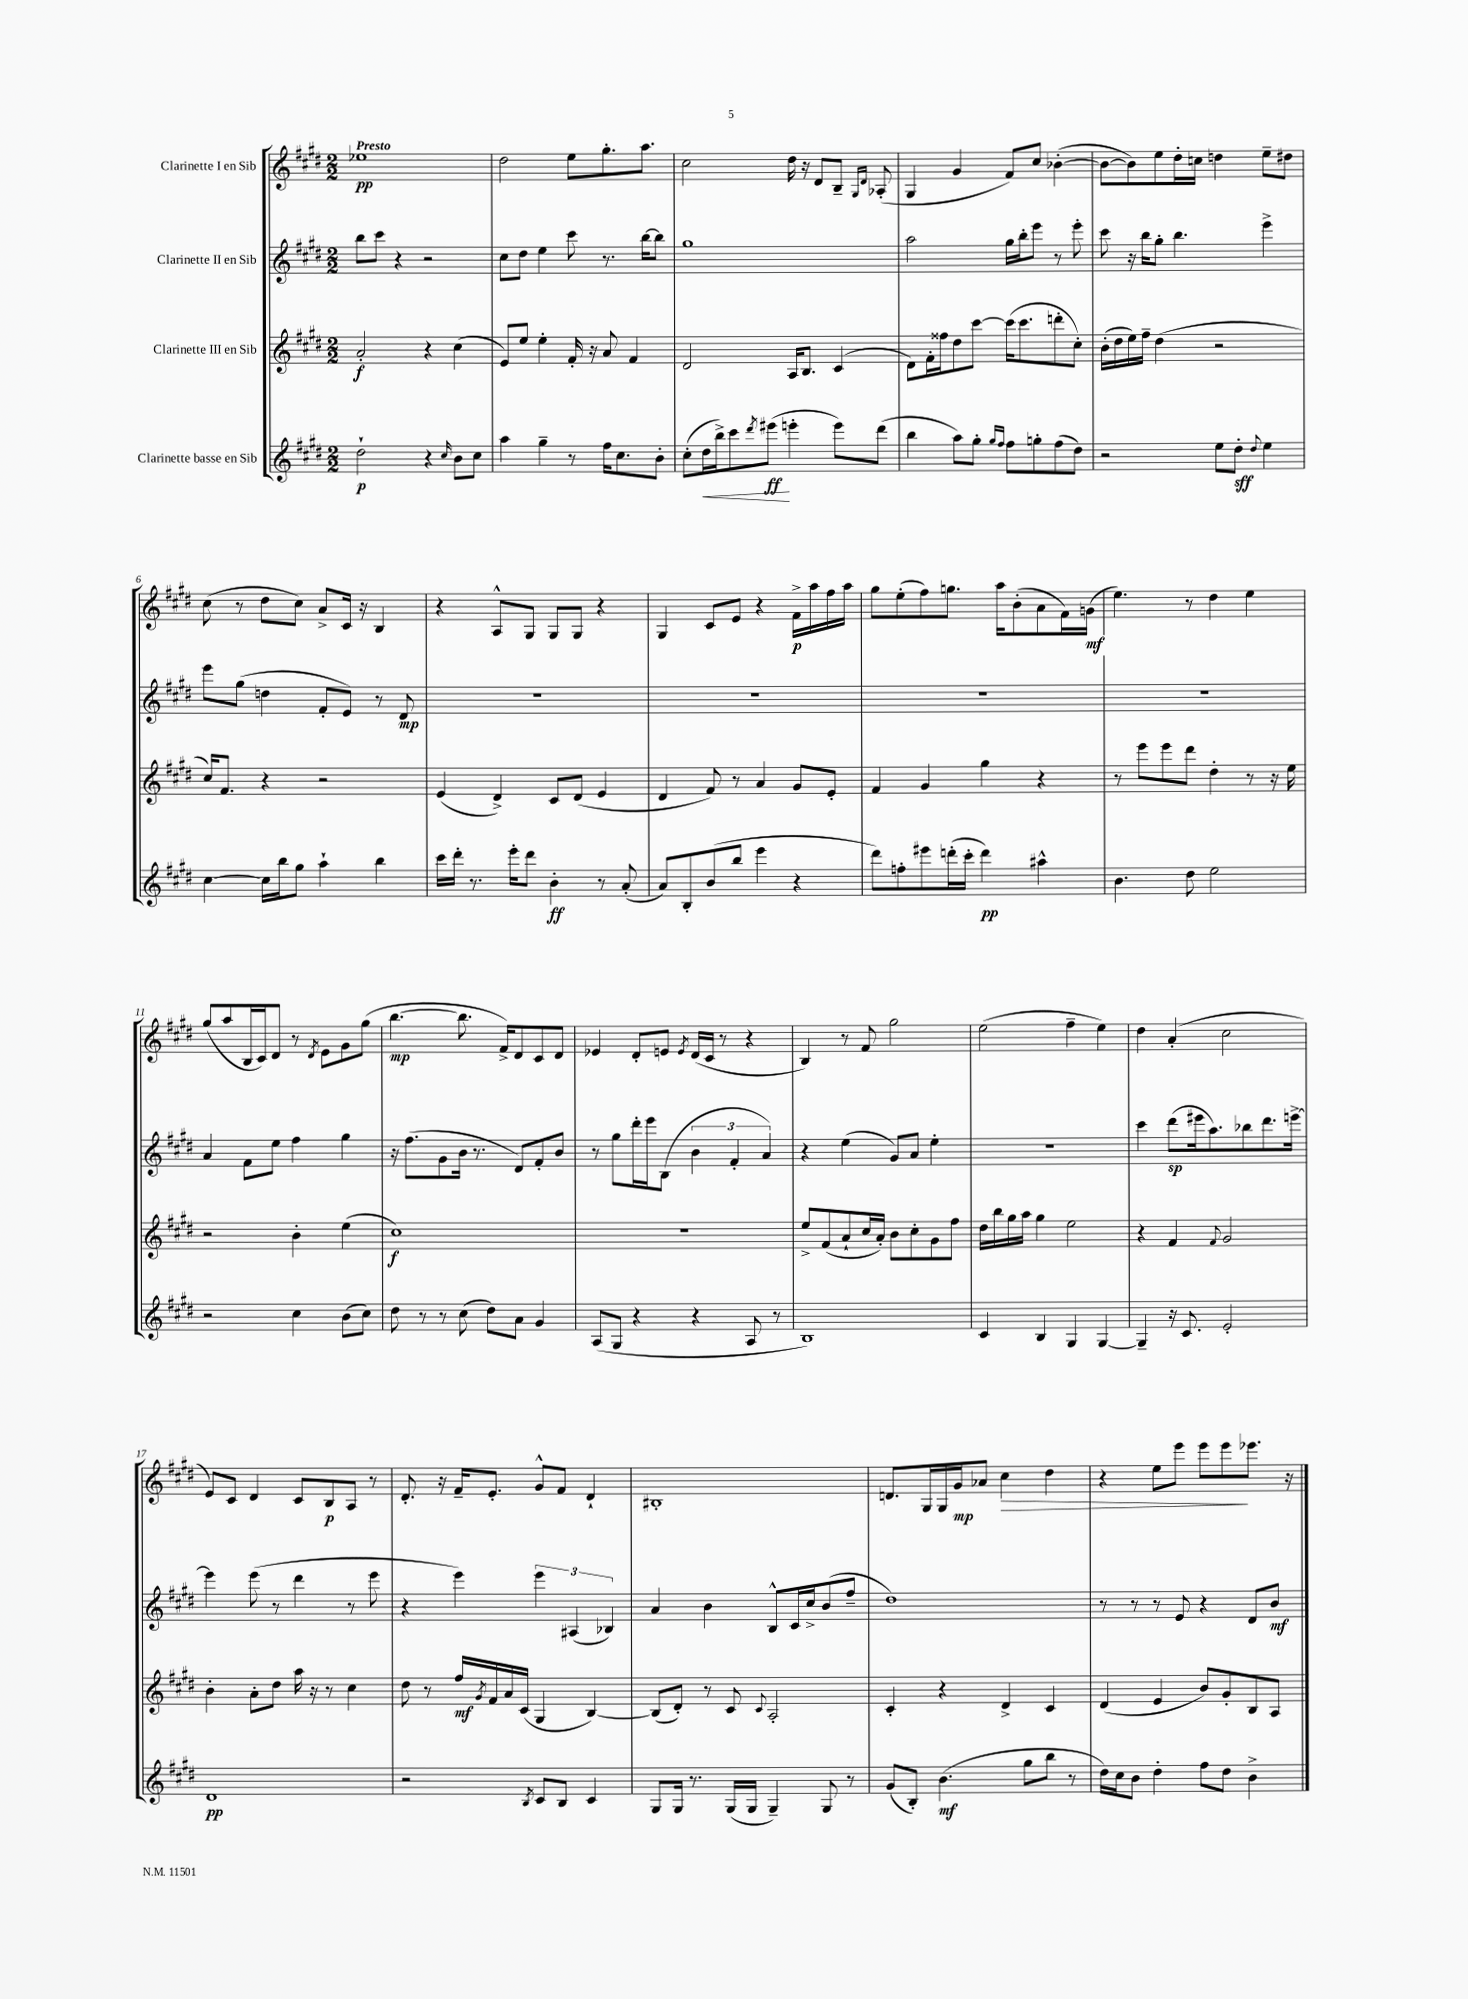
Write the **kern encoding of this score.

**kern	**kern	**kern	**kern
*staff4	*staff3	*staff2	*staff1
*clefG2	*clefG2	*clefG2	*clefG2
*k[f#c#g#d#]	*k[f#c#g#d#]	*k[f#c#g#d#]	*k[f#c#g#d#]
*M2/2	*M2/2	*M2/2	*M2/2
2dd#`	2a'	8bb	1ee-
.	.	8ccc#	.
.	.	4r	.
4r	4r	2r	.
16qqcc#	.	.	.
8b	(4cc#	.	.
8cc#	.	.	.
=	=	=	=
4aa	8e)	8cc#	2dd#
.	8ee	8dd#	.
4gg#~	4ee'	4ee	.
8r	16f#'	8ccc#	8ee
.	16r	.	.
16ff#	8a	8.r	8.gg#'
8.cc#	.	.	.
.	4f#	.	.
.	.	[16bb	8.aa
8b'	.	8bb]	.
=	=	=	=
(8cc#'	2d#	1gg#	2cc#
16dd#	.	.	.
16bb^)	.	.	.
8ccc#	.	.	.
8qddd#	.	.	.
(8eee#	.	.	.
4eee'	16A	.	16dd#
.	8.B	.	16r
.	.	.	8d#
8eee)	(4c#	.	8B~
.	.	.	16qqG#
.	.	.	16qqd#
(8ddd#	.	.	(8A-'
=	=	=	=
4bb	8d#)	2aa	4G#
.	16f#'	.	.
.	16ff##	.	.
8aa)	8dd#	.	4g#
8gg#'	[8ccc#	.	.
16qqgg#	.	.	.
16qqff#	.	.	.
8ff#	(16ccc#]	16gg#	8f#)
.	8.ccc#	16bb'	.
8gg'	.	8eee	8cc#
(8ff#	8ddd'	8r	([4b-'
8dd#)	8cc#')	8eee'	.
=	=	=	=
2r	(16b'	8ccc#	8b-_
.	16dd#	.	.
.	16ee)	16r	8b-])
.	16ff#~	16bb	.
.	(4dd#	8gg#'	8ee
.	.	4.bb	16dd#'
.	.	.	16cc
8ee	2r	.	4dd
8dd#'	.	.	.
8qqdd#	.	.	.
4ee	.	4eee^	8ee~
.	.	.	8dd#
=	=	=	=
[4cc#	16cc#)	8eee	(8cc#
.	8.f#	.	.
.	.	(8gg#	8r
16cc#]	4r	4dd	8dd#
16bb	.	.	.
8gg#	.	.	8cc#)
4aa`	2r	8f#'	8a^
.	.	8e)	16c#
.	.	.	16r
4bb	.	8r	4B
.	.	8d#	.
=	=	=	=
16ccc#	(4e	1r	4r
16ddd#'	.	.	.
8.r	.	.	.
.	4d#^)	.	8A^^
16eee'	.	.	.
8ddd#	.	.	8G#
4b'	8c#	.	8G#
.	(8d#	.	8G#
8r	4e	.	4r
(8a'	.	.	.
=	=	=	=
8a)	4d#	1r	4G#
8B'	.	.	.
(8b	8f#)	.	8c#
8bb	8r	.	8e
4eee	4a	.	4r
4r	8g#	.	16f#^
.	.	.	16aa
.	8e'	.	16ff#
.	.	.	16aa
=	=	=	=
8ddd#)	4f#	1r	8gg#
8ff'	.	.	(8ee'
8eee#	4g#	.	8ff#)
(16ddd'	.	.	8.gg
16ccc#'	.	.	.
4ddd)	4gg#	.	.
.	.	.	16aa
.	.	.	(8b'
4aa#^^	4r	.	8a
.	.	.	16f#)
.	.	.	(16g
=	=	=	=
4.b	8r	1r	4.ee)
.	8eee	.	.
.	8eee	.	.
8dd#	8ddd#	.	8r
2ee	4dd#'	.	4dd#
.	8r	.	4ee
.	16r	.	.
.	16ee	.	.
=	=	=	=
2r	2r	4a	(8gg#
.	.	.	8aa
.	.	8f#	16B
.	.	.	16c#)
.	.	8ee	8d#
4cc#	4b'	4ff#	8r
.	.	.	8qd#
.	.	.	8e
(8b	(4ee	4gg#	8g#
8cc#)	.	.	(8gg#
=	=	=	=
8dd#	1cc#)	16r	[4.bb
.	.	(8.ff#	.
8r	.	.	.
8r	.	8g#	.
(8cc#	.	16b	8.bb]
.	.	8.r	.
8dd#)	.	.	.
.	.	.	16f#^)
8a	.	8d#)	8d#
4g#	.	8f#'	8c#
.	.	8b	8d#
=	=	=	=
(8A	1r	8r	4e-
8G#	.	8gg#	.
4r	.	16ddd#'	8d#'
.	.	16eee	.
.	.	(8B	8e
.	.	.	8qe
4r	.	6b	(16d#
.	.	.	16c#
.	.	.	8r
.	.	6f#'	.
8A	.	.	4r
.	.	6a)	.
8r	.	.	.
=	=	=	=
1B)	8ee^	4r	4B)
.	(8f#	.	.
.	8a`	(4ee	8r
.	16cc#	.	8f#
.	16a')	.	.
.	8b	8g#)	2gg#
.	8cc#'	8a	.
.	8g#	4ee'	.
.	8ff#	.	.
=	=	=	=
4c#	16dd#	1r	(2ee
.	16bb	.	.
.	16gg#	.	.
.	16aa	.	.
4B	4gg#	.	.
4G#	2ee	.	4ff#~
[4G#	.	.	4ee)
=	=	=	=
4G#~]	4r	4ccc#	4dd#
16r	4f#	(8ddd#	(4a'
8.c#	.	.	.
.	.	16eee#	.
.	.	8.aa)	.
.	8qqf#	.	.
2e'	2g#	.	2cc#
.	.	8bb-	.
.	.	8.ddd#	.
.	.	[16eee^	.
=	=	=	=
1d#	4b'	4eee]	8e)
.	.	.	8c#
.	8a'	(8eee	4d#
.	8dd#	8r	.
.	16aa	4ddd#	8c#
.	16r	.	.
.	8r	.	8B
.	4cc#	8r	8A
.	.	8eee	8r
=	=	=	=
2r	8dd#	4r	8.d#'
.	8r	.	.
.	.	.	16r
.	16ff#	4eee)	16f#~
.	8qg#	.	.
.	16f#	.	8.e'
.	16a	.	.
.	(16c#	.	.
8qB	.	.	.
8c#	4G#	6eee	8g#^^
8B	.	.	8f#
.	.	(6A#	.
4c#	[4B)	.	4d#`
.	.	6B-)	.
=	=	=	=
8G#	(8B]	4a	1B#'
16G#	8d#')	.	.
8.r	.	.	.
.	8r	4b	.
(16G#	8c#	.	.
16G#	.	.	.
.	8qqc#	.	.
4G#~)	2A'	8B^^	.
.	.	16c#	.
.	.	16cc#^	.
8G#	.	(8b	.
8r	.	8ff#~	.
=	=	=	=
(8g#	4c#'	1dd#)	8.d
8B')	.	.	.
.	.	.	16G#
(4.b	4r	.	16G#
.	.	.	16g#
.	.	.	8a-
.	4d#^	.	4cc#
8gg#	.	.	.
8bb	4c#	.	4dd#
8r	.	.	.
=	=	=	=
16dd#)	(4d#	8r	4r
16cc#	.	.	.
8b	.	8r	.
4dd#'	4e	8r	8ee
.	.	8e	8eee
8ff#	8b)	4r	8eee
8dd#	8g#'	.	8eee
4b^	8B	8d#	8.eee-
.	8A	8b	.
.	.	.	16r
==	==	==	==
*-	*-	*-	*-
